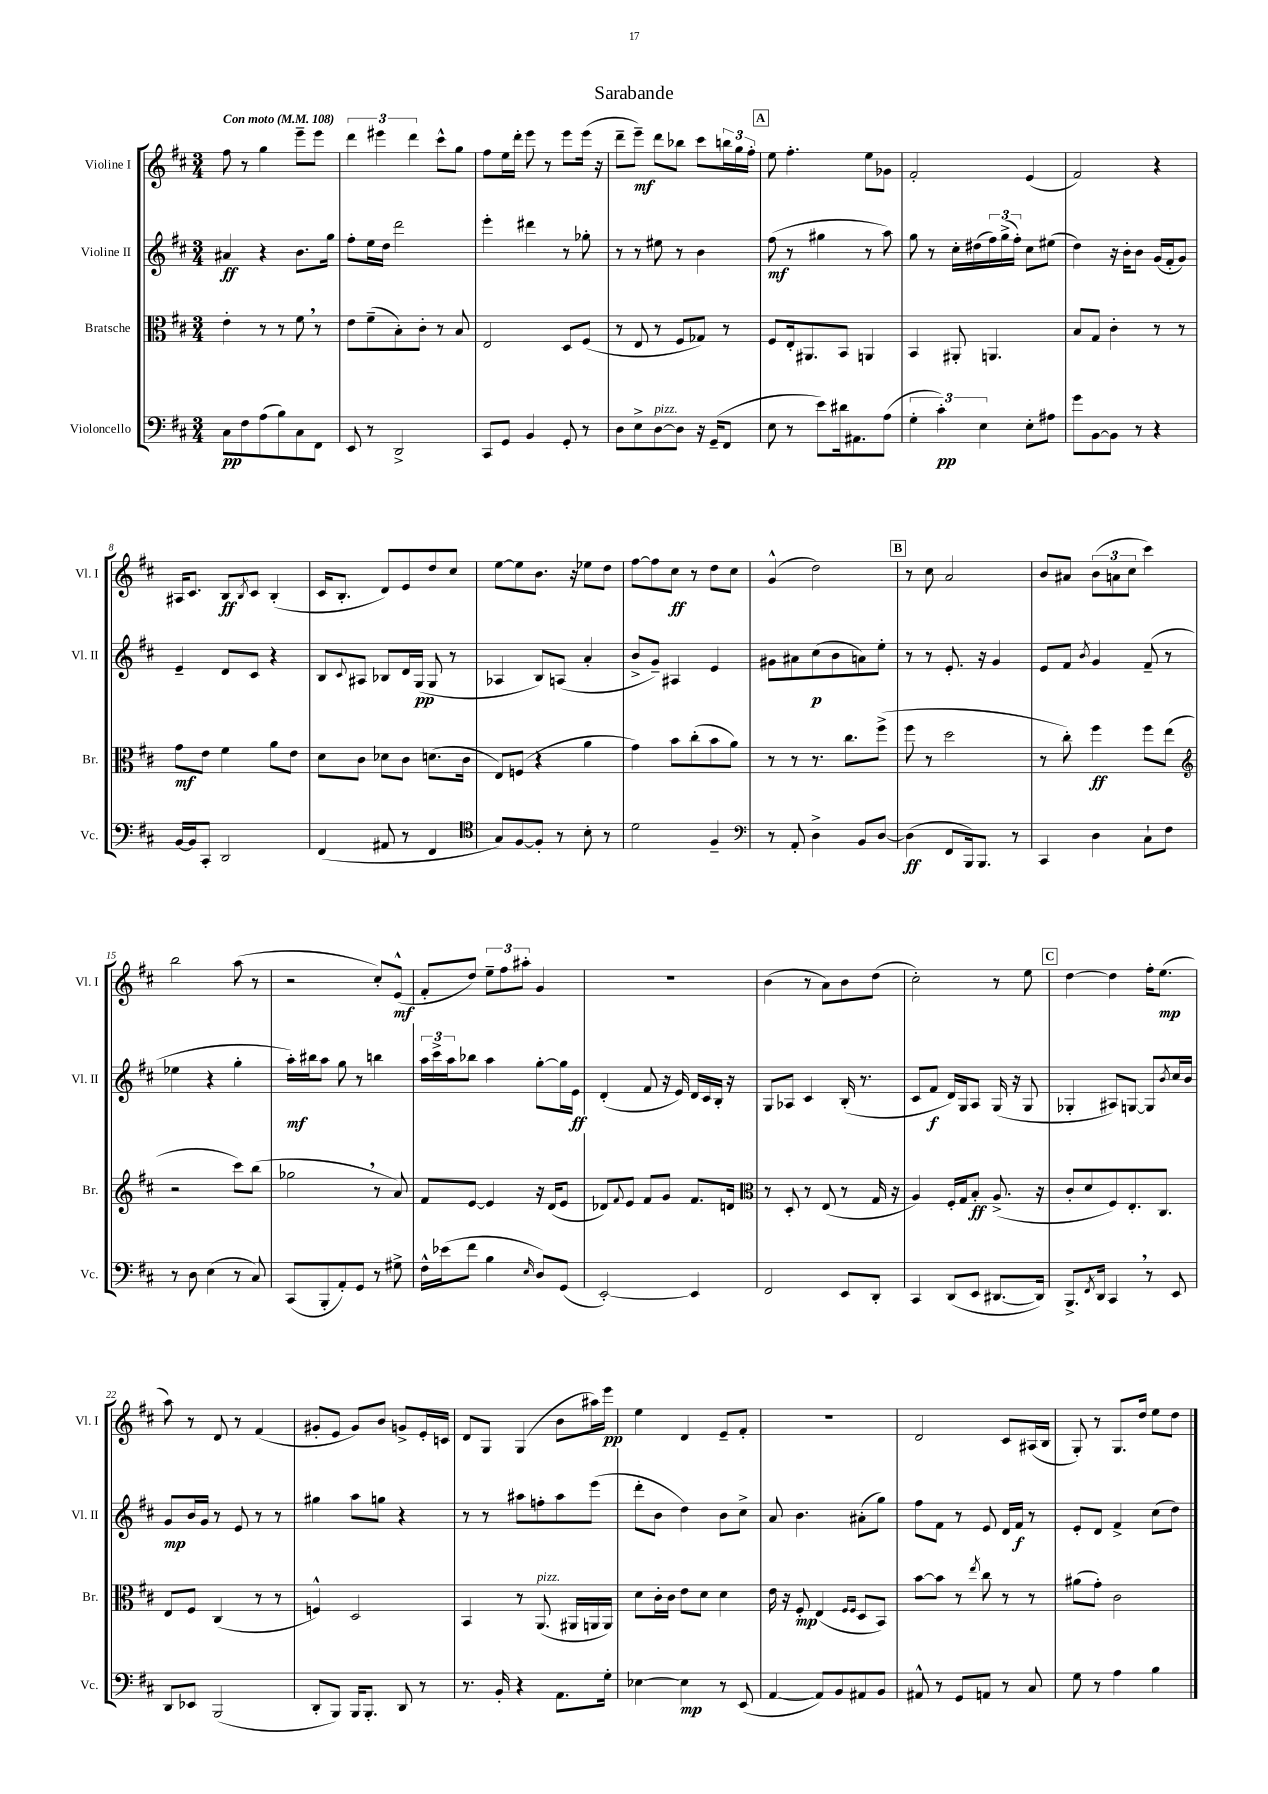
\header { title = "Sarabande" }
<<
\new StaffGroup <<
\new Staff = "s0" \with { instrumentName = "Violine I" shortInstrumentName = "Vl. I" } {
    \clef treble \key d \major \numericTimeSignature \time 3/4 \tempo "Con moto" 4 = 108
    fis''8 r8 g''4 e'''8-- e'''8 |
    \tuplet 3/2 { d'''4 eis'''4 d'''4 } cis'''8-^ g''8 |
    fis''8 e''16 d'''16-. e'''8 r8 e'''8 e'''16( r16 |
    d'''8-- e'''8--\mf) d'''8 bes''8 cis'''8 \tuplet 3/2 { b''16 g''16 fis''16-. } |
    \mark \markup { \box "A" } e''8 fis''4.-. e''8 ges'8 |
    fis'2-. e'4( |
    fis'2) r4 |
    ais16 cis'8. b8\ff \acciaccatura { b8 } cis'8 b4-.( |
    cis'16 b8.-. d'8) e'8 d''8 cis''8 |
    e''8~ e''8 b'8. r16 ees''8 d''8 |
    fis''8~ fis''8 cis''8\ff r8 d''8 cis''8 |
    g'4-^( d''2) |
    \mark \markup { \box "B" } r8 cis''8 a'2 |
    b'8 ais'8 \tuplet 3/2 { b'8( a'8 cis''8 } cis'''4) |
    b''2 a''8( r8 |
    r2 cis''8-.) e'8-^\mf( |
    fis'8-. d''8) \tuplet 3/2 { e''8-- fis''8 ais''8-. } g'4 |
    R2. |
    b'4( r8 a'8) b'8 d''8( |
    cis''2-.) r8 e''8 |
    \mark \markup { \box "C" } d''4~ d''4 fis''16-. e''8.\mp( |
    a''8) r8 d'8 r8 fis'4( |
    gis'8-. e'8 gis'8) b'8 g'8-> e'16-. c'16 |
    d'8 g8 g4( b'8 ais''16) e'''16\pp |
    e''4 d'4 e'8-- fis'8-. |
    R2. |
    d'2 cis'8 ais16( b16 |
    g8-.) r8 g8. d''16 e''8 d''8 \bar "|." |
}
\new Staff = "s1" \with { instrumentName = "Violine II" shortInstrumentName = "Vl. II" } {
    \clef treble \key d \major \numericTimeSignature \time 3/4
    ais'4\ff r4 b'8. g''16 |
    fis''8-. e''16 d''16 d'''2 |
    e'''4-. dis'''4 r8 ges''8-. |
    r8 r8 eis''8 r8 b'4 |
    \mark \markup { \box "A" } fis''8\mf( r8 gis''4 r8 a''8) |
    g''8 r8 cis''16-. dis''16( \tuplet 3/2 { fis''16) g''16->( fis''16-.) } cis''8 eis''8( |
    d''4) r16 b'16-. b'8 g'16( fis'16-. g'8) |
    e'4-- d'8 cis'8 r4 |
    b8 \appoggiatura { cis'8 } ais8 bes8 d'16 g16\pp( g8 r8 |
    aes4 b8) a8( a'4-. |
    b'8-> g'8--) ais4 e'4 |
    gis'8 ais'8 cis''8\p( b'8 a'8) e''8-. |
    \mark \markup { \box "B" } r8 r8 e'8.-. r16 g'4 |
    e'8 fis'8 \acciaccatura { b'8 } g'4 fis'8--( r8 |
    ees''4 r4 g''4-. |
    a''16-.\mf) bis''16 a''8 g''8 r8 b''4 |
    \tuplet 3/2 { a''16 cis'''16-> a''16 } bes''8 a''4 g''8~-. g''16 e'16\ff |
    d'4-.( fis'8 r16 e'16) d'16 cis'16 b16-. r16 |
    g8 aes8 cis'4 b16-.( r8. |
    cis'8 fis'8\f d'16) g16 a8 g16( r16 g8 |
    \mark \markup { \box "C" } ges4-. ais8) g8~ g8 \acciaccatura { b'8 } cis''16 b'16 |
    g'8\mp b'16 g'16 r8 e'8 r8 r8 |
    gis''4 a''8 g''8 r4 |
    r8 r8 ais''8 f''8-. ais''8 e'''8( |
    d'''8-. b'8 d''4) b'8 cis''8-> |
    a'8 b'4. ais'8-.( g''8) |
    fis''8 fis'8 r8 e'8 d'16 fis'16\f r8 |
    e'8-. d'8 fis'4-> cis''8( d''8) \bar "|." |
}
\new Staff = "s2" \with { instrumentName = "Bratsche" shortInstrumentName = "Br." } {
    \clef alto \key d \major \numericTimeSignature \time 3/4
    e'4-. r8 r8 fis'8 \breathe r8 |
    e'8 fis'8--( b8-.) cis'8-. r8 b8 |
    e2 d8 fis8( |
    r8 e8 r8 fis8 ges8) r8 |
    \mark \markup { \box "A" } fis8 e16-. ais,8. b,8 a,4 |
    b,4 ais,8-. a,4. |
    b8 g8 cis'4-. r8 r8 |
    g'8\mf e'8 fis'4 a'8 e'8 |
    d'8 cis'8 des'8 cis'8 d'8.( cis'16 |
    e8) f8( r4 a'4 |
    g'4) b'8 cis''8-.( b'8 a'8) |
    r8 r8 r8. cis''8. fis''8->( |
    \mark \markup { \box "B" } fis''8 r8 d''2 |
    r8 cis''8-.) fis''4\ff fis''8 e''8( |
    \clef treble r2 cis'''8) b''8( |
    ges''2 \breathe r8 a'8) |
    fis'8 e'8~ e'4 r16 d'16( e'8 |
    des'8) \appoggiatura { fis'8 } e'8 fis'8 g'8 fis'8. d'16 |
    \clef alto r8 d8-. r8 e8( r8 g16 r16 |
    a4) fis16-. g16 b8-.\ff a8.->( r16 |
    \mark \markup { \box "C" } cis'8-. d'8 fis8) e8.-. cis8. |
    e8 fis8 cis4( r8 r8 |
    f4-^) d2 |
    b,4 r8 a,8.^\markup { \italic "pizz." }( ais,16 a,16 a,16) |
    d'8 cis'16-. cis'16 e'8 d'8 d'4 |
    e'16 r16 fis8-.\mp e4( \grace { fis16 fis16 } d8 b,8) |
    b'8~ b'8 r8 \acciaccatura { e''8 } cis''8 r8 r8 |
    ais'8( g'8-.) cis'2 \bar "|." |
}
\new Staff = "s3" \with { instrumentName = "Violoncello" shortInstrumentName = "Vc." } {
    \clef bass \key d \major \numericTimeSignature \time 3/4
    cis8\pp fis8 a8( b8) cis8 fis,8 |
    e,8 r8 d,2-> |
    cis,8 g,8 b,4 g,8-. r8 |
    d8 e8-> d8~^\markup { \italic "pizz." } d8 r16 g,16--( fis,8 |
    \mark \markup { \box "A" } e8 r8 e'8) dis'16 ais,8. a8( |
    \tuplet 3/2 { g4-. cis'4-.\pp) e4 } e8-. ais8 |
    g'8 b,8~ b,8 r8 r4 |
    b,16~ b,16 cis,8-. d,2 |
    fis,4( ais,8 r8 fis,4 |
    \clef tenor g8) fis8~ fis8-. r8 b8-. r8 |
    d'2 fis4-- |
    \clef bass r8 a,8-. d4-> b,8 d8~ |
    \mark \markup { \box "B" } d4\ff( fis,8 b,,16) b,,8. r8 |
    cis,4 d4 cis8-! fis8 |
    r8 d8 e4( r8 cis8) |
    cis,8( b,,8-. a,8-.) g,8 r8 gis8-> |
    fis16-^ ees'16( fis'8 b4 \grace { e16 } d8) g,8( |
    e,2~-.) e,4 |
    fis,2 e,8 d,8-. |
    cis,4 d,8( e,8 dis,8.~ dis,16) |
    \mark \markup { \box "C" } b,,8.-> \acciaccatura { fis,8 } d,16 cis,4 \breathe r8 e,8 |
    d,8 ees,8 b,,2( |
    d,8-. b,,8) b,,16 b,,8.-. d,8 r8 |
    r8. b,16-. r4 a,8. g16-. |
    ees4~ ees4\mp r8 e,8( |
    a,4~ a,8) b,8 ais,8 b,8 |
    ais,8-^ r8 g,8 a,8 r8 cis8 |
    g8 r8 a4 b4 \bar "|." |
}
>>
>>
